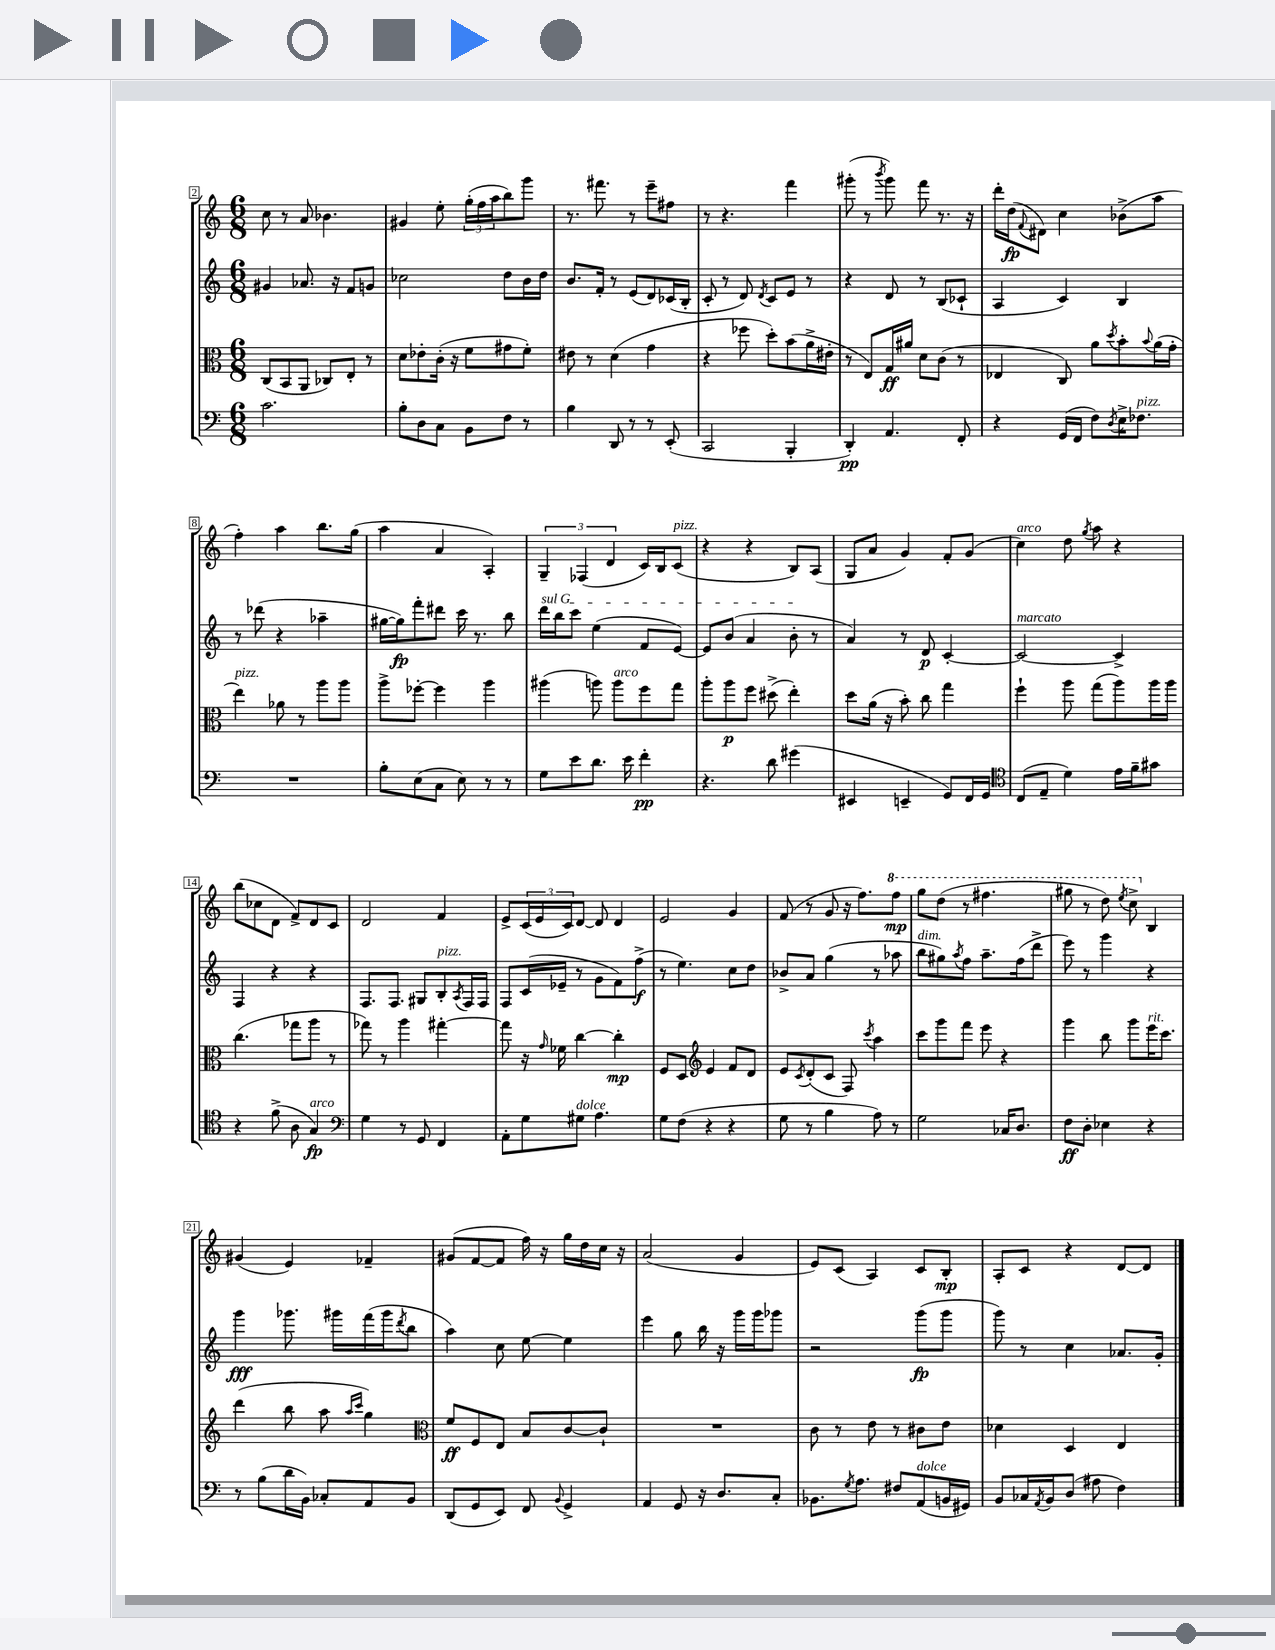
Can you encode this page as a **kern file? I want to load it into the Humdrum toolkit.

**kern	**kern	**kern	**kern
*staff4	*staff3	*staff2	*staff1
*clefF4	*clefC3	*clefG2	*clefG2
*k[]	*k[]	*k[]	*k[]
*M6/8	*M6/8	*M6/8	*M6/8
2.c	(8C	4g#	8cc
.	8BB	.	8r
.	8AA	8.a-	8a
.	8C-)	.	4.b-
.	.	16r	.
.	8E'	8f	.
.	8r	8g	.
=	=	=	=
8B'	8d	2cc-	4g#
8D	8e-'	.	.
8C	(16c'	.	8ee'
.	16r	.	.
8BB	8f	.	(24gg'
.	.	.	24ff
.	.	.	24aa
8F	8g#	8dd	8bb)
8r	8f')	16b	8ggg
.	.	16dd	.
=	=	=	=
4B	8e#	8.b	8.r
.	8r	.	.
.	.	16f'	8.fff#
8DD	(4d	8r	.
8r	.	(8e	8r
8r	4g	8d)	8eee~
(8EE'	.	(16c-	8ff#
.	.	16B'	.
=	=	=	=
2CC	4r	8c'	8r
.	.	8r	4.r
.	8ff-	8d)	.
.	.	8qd	.
.	8dd')	8c	.
4BBB'	(8b	8e	4fff
.	16a^	8r	.
.	16e#'	.	.
=	=	=	=
4DD')	8r	4r	(8ggg#'
.	8E)	.	8r
.	.	.	8qbbb
4.AA	16G	8d	8ggg#)
.	16a#	.	.
.	8d	8r	8fff
.	(8c	(8B	8.r
8FF'	8r	8c-`	.
.	.	.	16r
=	=	=	=
4r	4E-	4A	16ddd'
.	.	.	(16dd
.	.	.	8qqf
.	.	.	8d#)
(16GG	8C)	4c)	4cc
16FF	.	.	.
8F)	8a	.	.
8qD	8qdd	.	.
16E^	8b'	4B	(8b-^
8.F-	.	.	.
.	8qqb	.	.
.	(16a	.	8aa
.	16g'	.	.
=	=	=	=
2.r	4ee)	8r	4ff')
.	.	(8ddd-	.
.	8a-	4r	4aa
.	8r	.	.
.	8aa	4aa-~	8.bb
.	8aa	.	.
.	.	.	(16gg
=	=	=	=
8B'	8aa^	[16gg#	4aa
.	.	16gg#])	.
(8E	[8ff-'	8fff'	.
8C	4ff-]	8ddd#	4a
8E)	.	16ccc	.
.	.	8.r	.
8r	4aa	.	4A')
8r	.	8bb	.
=	=	=	=
8G	(4aa#	16ddd	6G~
.	.	16bb	.
8e	.	8ccc	.
.	.	.	(6F-
8.d	8aa)	(4ee	.
.	.	.	6d
.	8aa	.	.
16e	.	.	.
4f'	8ff	8f	16c)
.	.	.	16B
.	8gg	[8e)	(8c
=	=	=	=
4.r	8aa'	8e]	4r
.	8aa	(8b	.
.	8ff	4a	4r
8d	(8dd#^	.	.
(4g#	4ee')	8b'	8B)
.	.	8r	(8A
=	=	=	=
4EE#	8dd	4a)	8G
.	(16a	.	8a
.	16r	.	.
4EE~	8b')	8r	4g)
.	8cc	8d	.
8GG)	4gg	[4c'	8f'
16FF	.	.	(8g
16GG	.	.	.
=	=	=	=
*clefC4	*	*	*
(8C	4ff`	2c_	4cc)
8E~	.	.	.
4d)	8aa	.	8dd
.	.	.	8qgg
.	(8gg	.	8aa
16e	8aa)	4c^]	4r
16f~	.	.	.
8g#	16aa	.	.
.	16aa	.	.
=	=	=	=
4r	(4.cc	4F	(8bb
.	.	.	8cc-
(8f^	.	4r	8d
8A	8gg-	.	8f^)
4G)	8aa	4r	8d
.	8r	.	8c
=	=	=	=
*clefF4	*	*	*
4G	8gg-)	8.F	2d
.	8r	.	.
.	.	8.F	.
8r	4aa	.	.
8GG	.	8G#	.
4FF	[4gg#'	8B'	4f
.	.	8qA	.
.	.	16F	.
.	.	16F	.
=	=	=	=
8AA'	8gg#]	8F	8e^
8G	16r	(16c	(24c
.	.	.	24e
.	16qqg	.	.
.	16f-	16e-~	.
.	.	.	24c)
8G#	[4cc	8r	[8d
4.A	.	8g	8d]
.	4cc']	8f)	4d
.	.	(8ff^	.
=	=	=	=
8G	8F	8r	2e
(8F	8D	4.ee)	.
*	*clefG2	*	*
4r	4e	.	.
4r	8f	8cc	4g
.	8d	8dd	.
=	=	=	=
8G	8e	8b-^	(8f
.	8qc	.	.
8r	(8d'	8a	8r
4B	8c	(4gg	8g
.	8F)	.	16r
.	.	.	8.ff)
.	8qccc	.	.
8A)	4aa	8r	.
8r	.	8aa-	8fff
=	=	=	=
2G	8ccc	8bb	8ggg
.	8ggg	8gg#)	(8ddd
.	.	8qaa	.
.	8fff	8ff	8r
.	8eee	8.aa~	4.fff#
16C-	4r	.	.
8.D	.	(16ff	.
.	.	8ddd^	.
=	=	=	=
8F	4ggg	8eee)	8ggg#
8D'	.	8r	8r
4E-	8bb	4ggg	8ddd)
.	.	.	8qeee
.	8ggg	.	8ccc^
4r	16eee	4r	4B
.	8.ccc	.	.
=	=	=	=
8r	(4ddd	4ggg	(4g#
(8B	.	.	.
16d	8bb	8.ggg-	4e)
16BB)	.	.	.
8C-'	8aa	.	.
.	.	16ggg#	.
.	16qqaa	.	.
.	16qqccc	.	.
8AA	4gg)	(16fff	4f-~
.	.	16ggg#	.
.	.	8qddd	.
8BB	.	8bb	.
=	=	=	=
*	*clefC3	*	*
(8DD	8f	4aa)	(8g#
8GG	8F	.	[8f
8EE)	8E	8cc	8f]
8FF	8B	[8ee	16ff)
.	.	.	16r
8qqBB	.	.	.
4GG^	[8c	4ee]	16gg
.	.	.	16dd
.	8c`]	.	16cc
.	.	.	16r
=	=	=	=
4AA	2.r	4eee	(2a
8GG	.	8gg	.
16r	.	16bb	.
8.D	.	16r	.
.	.	16ggg	4g
.	.	16ggg	.
8C'	.	8ggg-	.
=	=	=	=
8.BB-	8c	2r	8e)
.	8r	.	(8c
8qG	.	.	.
8.A	.	.	.
.	8e	.	4A)
8F#	8r	.	.
(8AA	8c#	(8ggg	8c
16BB	8e	8ggg	8B'
16GG#)	.	.	.
=	=	=	=
8BB	4d-	8ggg)	8A'
16C-	.	8r	8c
8qAA	.	.	.
16BB	.	.	.
(8D	4D	4cc	4r
8A#	.	.	.
4F)	4E	8.a-	[8d
.	.	.	8d]
.	.	16g'	.
==	==	==	==
*-	*-	*-	*-
